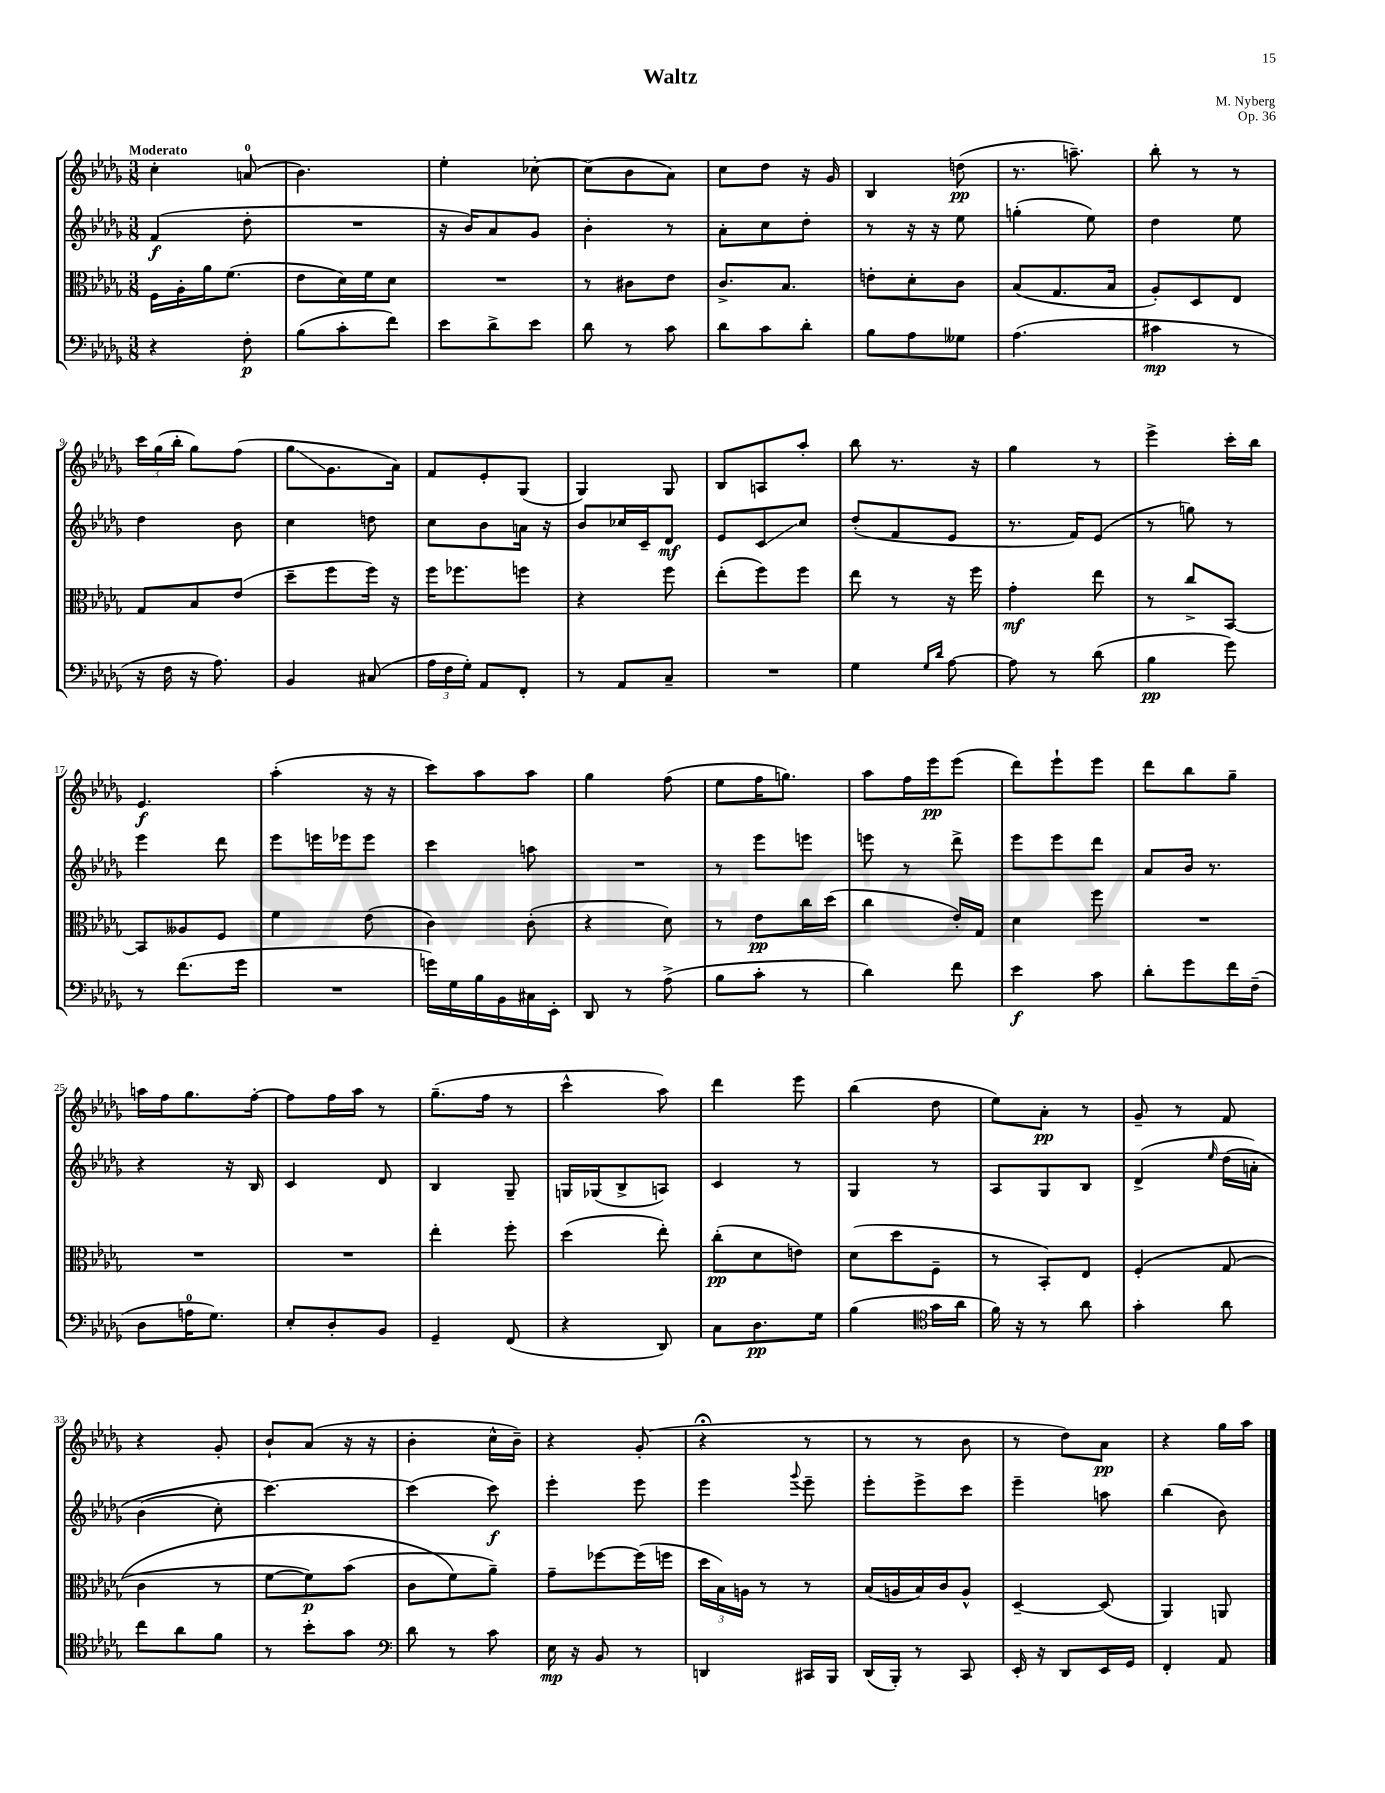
\header { title = "Waltz" composer = "M. Nyberg" opus = "Op. 36" }
<<
\new StaffGroup <<
\new Staff = "s0" {
    \clef treble \key des \major \numericTimeSignature \time 3/8 \tempo "Moderato"
    \autoBeamOff c''4-. a'8-0( |
    bes'4.) |
    ees''4-. ces''8~-. |
    ces''8[( bes'8 aes'8]) |
    c''8[ des''8] r16 ges'16 |
    bes4 d''8\pp( |
    r8. a''8.--) |
    bes''8-. r8 r8 |
    \tuplet 3/2 { c'''16[ ges''16( bes''16]-. } ges''8[) f''8]( |
    ges''8[\glissando ges'8. aes'16]) |
    f'8[ ees'8-. ges8]( |
    ges4) ges8 |
    bes8[ a8 aes''8]-. |
    bes''8 r8. r16 |
    ges''4 r8 |
    ees'''4-> c'''16[-. bes''16] |
    ees'4.\f |
    aes''4-.( r16 r16 |
    c'''8[) aes''8 aes''8] |
    ges''4 f''8( |
    ees''8[ f''16 g''8.]) |
    aes''8[ f''16 ees'''16\pp ees'''8]( |
    des'''8[) ees'''8-! ees'''8] |
    des'''8[ bes''8 ges''8]-- |
    a''16[ f''16 ges''8. f''16]~-. |
    f''8[ f''16 aes''16] r8 |
    ges''8.[--( f''16] r8 |
    c'''4-^ aes''8) |
    des'''4 ees'''8 |
    bes''4( des''8 |
    ees''8[) aes'8]-.\pp r8 |
    ges'8-- r8 f'8 |
    r4 ges'8-. |
    bes'8[-! aes'8]( r16 r16 |
    bes'4-. c''16[-^ bes'16]--) |
    r4 ges'8-.( |
    r4\fermata r8 |
    r8 r8 bes'8 |
    r8 des''8[) aes'8]\pp |
    r4 ges''16[ aes''16] \bar "|." |
}
\new Staff = "s1" {
    \clef treble \key des \major \numericTimeSignature \time 3/8
    \autoBeamOff f'4\f( des''8-. |
    R4. |
    r16 bes'16[) aes'8 ges'8] |
    bes'4-. r8 |
    aes'8[-. c''8 des''8]-. |
    r8 r16 r16 ees''8 |
    g''4-.( ees''8) |
    des''4 ees''8 |
    des''4 bes'8 |
    c''4 d''8 |
    c''8[ bes'8 a'16] r16 |
    bes'8[ ces''16 c'16-- des'8]\mf |
    ees'8[ c'8\glissando c''8] |
    des''8[-.( f'8 ees'8] |
    r8. f'16[) ees'8]( |
    r8 g''8) r8 |
    ees'''4 des'''8 |
    ees'''8[ e'''16 ees'''16 ees'''8] |
    c'''4 a''8 |
    R4. |
    r8 ees'''8[ e'''8] |
    e'''8 r8 des'''8-> |
    ees'''8[ ees'''8 des'''8] |
    aes'8[ bes'16] r8. |
    r4 r16 bes16 |
    c'4 des'8 |
    bes4 ges8-- |
    g16[ ges16( bes8-> a8]) |
    c'4 r8 |
    ges4 r8 |
    aes8[ ges8 bes8] |
    des'4->( \grace { ees''16 } des''16[\( a'16]-.) |
    bes'4( c''8-.) |
    c'''4.~\) |
    c'''4( c'''8\f) |
    ees'''4-. ees'''8 |
    ees'''4 \appoggiatura { ges'''8 } ees'''8-- |
    ees'''8[-. ees'''8-> c'''8] |
    ees'''4-- a''8 |
    bes''4( bes'8) \bar "|." |
}
\new Staff = "s2" {
    \clef alto \key des \major \numericTimeSignature \time 3/8
    \autoBeamOff f16[ aes16-. aes'16 f'8.]( |
    ees'8[ des'16) f'16 des'8] |
    R4. |
    r8 cis'8[ ees'8] |
    c'8.[-> bes8.] |
    e'8[-. des'8-. c'8] |
    bes8[( ges8. bes16] |
    aes8[-.) des8 ees8] |
    ges8[ bes8 ees'8]( |
    des''8[-- f''8 f''16]) r16 |
    f''16[ fes''8. f''8] |
    r4 f''8 |
    ees''8[-.( f''8) f''8] |
    ees''8 r8 r16 f''16 |
    ges'4-.\mf ees''8 |
    r8 c''8[-> bes,8]~ |
    bes,8[ aeses8 f8] |
    f'4 ees'8( |
    c'4) c'8-.( |
    r4 des'8) |
    r8 ees'8[\pp c''16 des''16]( |
    c''4 ees'16[-.) ges16] |
    des'4 f''8 |
    R4. |
    R4. |
    R4. |
    ees''4-. f''8-. |
    des''4( ees''8-.) |
    c''8[-.\pp( des'8 e'8]) |
    des'8[( des''8 f8]-- |
    r8 bes,8[-.) ees8] |
    f4-.\( ges8( |
    c'4 r8 |
    f'8[~ f'8\p) bes'8]( |
    c'8[ f'8\) aes'8]--) |
    ges'8[-- fes''8~ fes''16( f''16] |
    \tuplet 3/2 { des''16[ bes16) a16] } r8 r8 |
    bes16[( a16 bes16) c'16 a8]-^ |
    des4~-- des8( |
    aes,4) a,8 \bar "|." |
}
\new Staff = "s3" {
    \clef bass \key des \major \numericTimeSignature \time 3/8
    \autoBeamOff r4 f8-.\p |
    bes8[( c'8-. f'8]) |
    ees'8[ des'8-> ees'8] |
    des'8 r8 c'8 |
    des'8[ c'8 des'8]-. |
    bes8[ aes8 geses8] |
    aes4.( |
    cis'4\mp r8 |
    r16 f16 r16 aes8.) |
    bes,4 cis8( |
    \tuplet 3/2 { aes16[ f16 ges16]-.) } aes,8[ f,8]-. |
    r8 aes,8[ c8]-- |
    R4. |
    ges4 \grace { ges16[ des'16] } aes8~ |
    aes8 r8 des'8( |
    bes4\pp ges'8) |
    r8 f'8.[( ges'16] |
    R4. |
    g'16[) ges16 bes16 bes,16 cis16 ees,16]-. |
    des,8 r8 aes8->( |
    bes8[ c'8]-. r8 |
    des'4) f'8 |
    ees'4\f c'8 |
    des'8[-. ges'8 f'16 f16]--( |
    des8[ a16-0 ges8.]) |
    ees8[-. des8-. bes,8] |
    ges,4-- f,8( |
    r4 des,8) |
    c8[ des8.\pp ges16] |
    bes4( \clef tenor ges'16[ aes'16] |
    f'16) r16 r8 aes'8 |
    ges'4-. aes'8 |
    c''8[ aes'8 f'8] |
    r8 bes'8[-. ges'8] |
    \clef bass des'8 r8 c'8 |
    ees16\mp r16 bes,8 r8 |
    d,4 cis,16[ bes,,16] |
    des,16[( bes,,16]-.) r8 c,8 |
    ees,16-. r16 des,8[ ees,16 ges,16] |
    f,4-. aes,8 \bar "|." |
}
>>
>>
